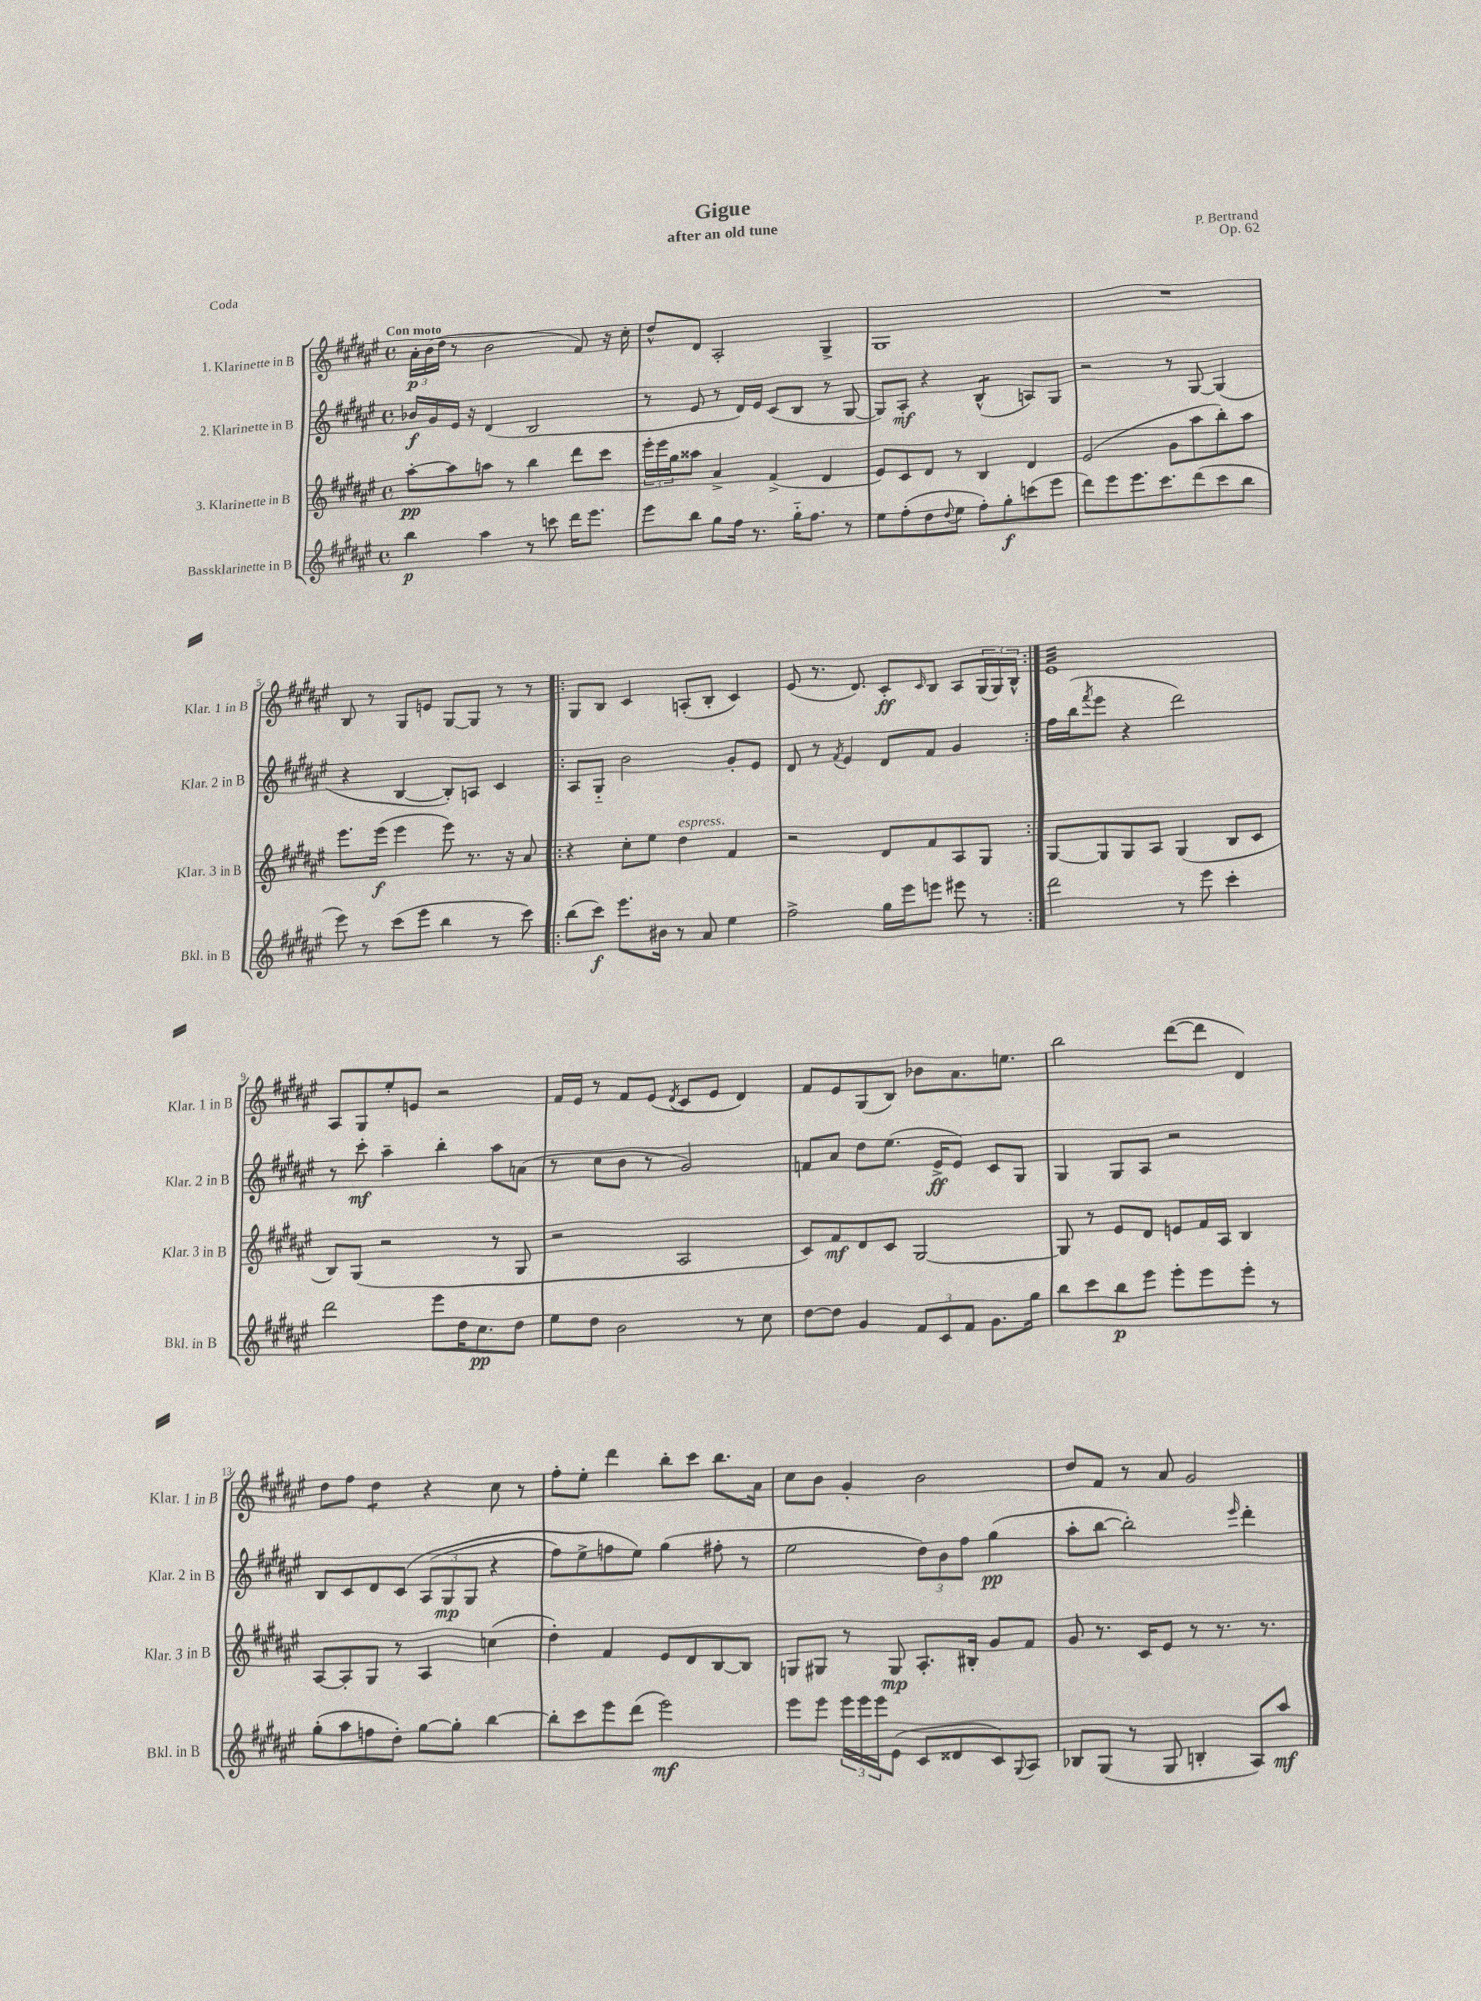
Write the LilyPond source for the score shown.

\header { title = "Gigue" composer = "P. Bertrand" subtitle = "after an old tune" opus = "Op. 62" piece = "Coda" }
<<
\new StaffGroup <<
\new Staff = "s0" \with { instrumentName = "1. Klarinette in B" shortInstrumentName = "Klar. 1 in B" } {
    \clef treble \key fis \major \defaultTimeSignature \time 4/4 \tempo "Con moto"
    \tuplet 3/2 { ais'16-.\p b'16( dis''16 } r8 b'2 fis'8) r16 cis''16-. |
    dis''8-^ dis'8 ais2-. gis4-> |
    gis1 |
    R1 |
    b8 r8 gis8 e'8 gis8~ gis8 r8 r8 |
    \repeat volta 2 { gis8 b8 cis'4 a8-.( b8-. cis'4) |
    eis'8( r8. dis'8.) cis'8-.\ff \grace { cis'16 } b8 ais8 \tuplet 3/2 { gis16( gis16) b16-^ } | }
    eis'1:32 |
    ais8 gis8 eis''8-. e'8 r2 |
    fis'16 eis'16 r8 fis'8 eis'8( \acciaccatura { dis'8 } cis'8 eis'8 dis'4) |
    fis'8 eis'8 gis8( b8) bes'8 ais'8. e''8. |
    b''2 dis'''8~( dis'''8 dis'4) |
    dis''8 fis''8 dis''4:8 r4 cis''8 r8 |
    fis''8-. eis''8-. dis'''4 b''8-. cis'''8 b''8. ais'16 |
    cis''8 b'8 gis'4-. b'2 |
    dis''8 fis'8 r8 ais'8 gis'2 \bar "|." |
}
\new Staff = "s1" \with { instrumentName = "2. Klarinette in B" shortInstrumentName = "Klar. 2 in B" } {
    \clef treble \key fis \major \defaultTimeSignature \time 4/4
    bes'16\f gis'16 eis'16 r16 dis'4( b2 |
    r8 eis'8 r8 dis'16) eis'16 cis'8( b8 r8 gis8~ |
    gis8) ais8-.\mf r4 b4:8-^( a8) gis8 |
    r2 r8 gis8~ gis4( |
    r4 b4~ b8-.) a8 cis'4 |
    \repeat volta 2 { ais8 gis8-_ b'2 gis'8-. eis'8 |
    dis'8 r8 \acciaccatura { fis'8 } eis'4 dis'8 fis'8 gis'4 | }
    fis''16 b''16( \acciaccatura { fis'''8 } eis'''8 r4 dis'''2) |
    r8 cis'''8-.\mf ais''4-- b''4-. ais''8 a'8( |
    r8 cis''8 b'8 r8 gis'2) |
    f'8 ais'8 dis''8 eis''8.( eis'16->\ff eis'8) cis'8 gis8 |
    gis4 gis8 ais8 r2 |
    b8 cis'8 dis'8 cis'8\( \tuplet 3/2 { ais8( gis8\mp gis8 } r4 |
    fis''8) eis''8-> f''8 eis''8\) gis''4( fis''8-. r8 |
    eis''2 \tuplet 3/2 { dis''8) b'8 fis''8 } gis''4\pp( |
    ais''8-. b''8~ b''2-.) \grace { eis'''16 } dis'''4-. \bar "|." |
}
\new Staff = "s2" \with { instrumentName = "3. Klarinette in B" shortInstrumentName = "Klar. 3 in B" } {
    \clef treble \key fis \major \defaultTimeSignature \time 4/4
    ais''8~-.\pp ais''8 a''8 r8 b''4 dis'''8 cis'''8 |
    \tuplet 3/2 { eis'''16-. eis'''16 gis''16 } aisis''8 ais'4-> fis'4->( dis'4 |
    eis'8) cis'8 dis'8 r8 b4 dis'4 |
    eis'2( gis'8 ais''8 b''8-.) ais''8 |
    eis'''8. eis'''16\f( eis'''4 eis'''8) r8. r16 ais'8 |
    \repeat volta 2 { r4 cis''8-. eis''8 dis''4^\markup { \italic "espress." } fis'4 |
    r2 dis'8 fis'8 ais8 gis8 | }
    gis8~ gis8 gis8 ais8 gis4( b8 cis'8 |
    b8) gis8( r2 r8 gis8 |
    r2 ais2 |
    cis'8) fis'8\mf dis'8 cis'8 gis2~ |
    gis8 r8 eis'8 dis'8 e'8 fis'16 ais16 b4 |
    ais8~ ais8-. gis8 r8 ais4 c''4( |
    dis''4-.) fis'4 eis'8 dis'8 b8~ b8 |
    g8 gis8 r8 gis8\mp ais8.-. bis16-. gis'8 fis'8 |
    gis'8 r8. cis'16 eis'8 r8 r8. r8. \bar "|." |
}
\new Staff = "s3" \with { instrumentName = "Bassklarinette in B" shortInstrumentName = "Bkl. in B" } {
    \clef treble \key fis \major \defaultTimeSignature \time 4/4
    b''4\p ais''4 r8 c'''8 dis'''16 eis'''8. |
    eis'''8 b''8 gis''8 fis''16 r8. gis''16-_ fis''8. r8 |
    eis''8 fis''8-.( dis''8 \appoggiatura { dis''8 } eis''8 fis''8-.) gis''8-.\f c'''8( eis'''8 |
    dis'''8) eis'''8 eis'''8. cis'''8. dis'''8( cis'''8 b''8 |
    eis'''8) r8 cis'''8( eis'''8 b''4 r8 cis'''8) |
    \repeat volta 2 { b''8( cis'''8\f) eis'''8. bis'16 r8 ais'8 eis''4 |
    fis''2-> gis''16 eis'''16 e'''8 eis'''8 r8 | }
    dis'''2 r8 eis'''8 cis'''4-. |
    dis'''2 eis'''8 dis''16 cis''8.\pp dis''8 |
    eis''8 dis''8 b'2 r8 cis''8 |
    dis''8~ dis''8 gis'4 \tuplet 3/2 { fis'8 cis'8 fis'8 } gis'8. gis''16 |
    b''8 cis'''8 b''8\p eis'''8 eis'''8-. eis'''8 eis'''8-. r8 |
    gis''8-.( ais''8 f''8 dis''8-.) gis''8~ gis''8-. b''4~ |
    b''8-. cis'''8 eis'''8 dis'''8( eis'''2\mf) |
    eis'''8 eis'''8 \tuplet 3/2 { eis'''16 eis'''16 eis'''16 } eis'8( cis'8 disis'8 cis'8) \appoggiatura { gis8 } ais8 |
    bes8 gis8( r8 gis8 b4-. ais8) ais''8\mf \bar "|." |
}
>>
>>
